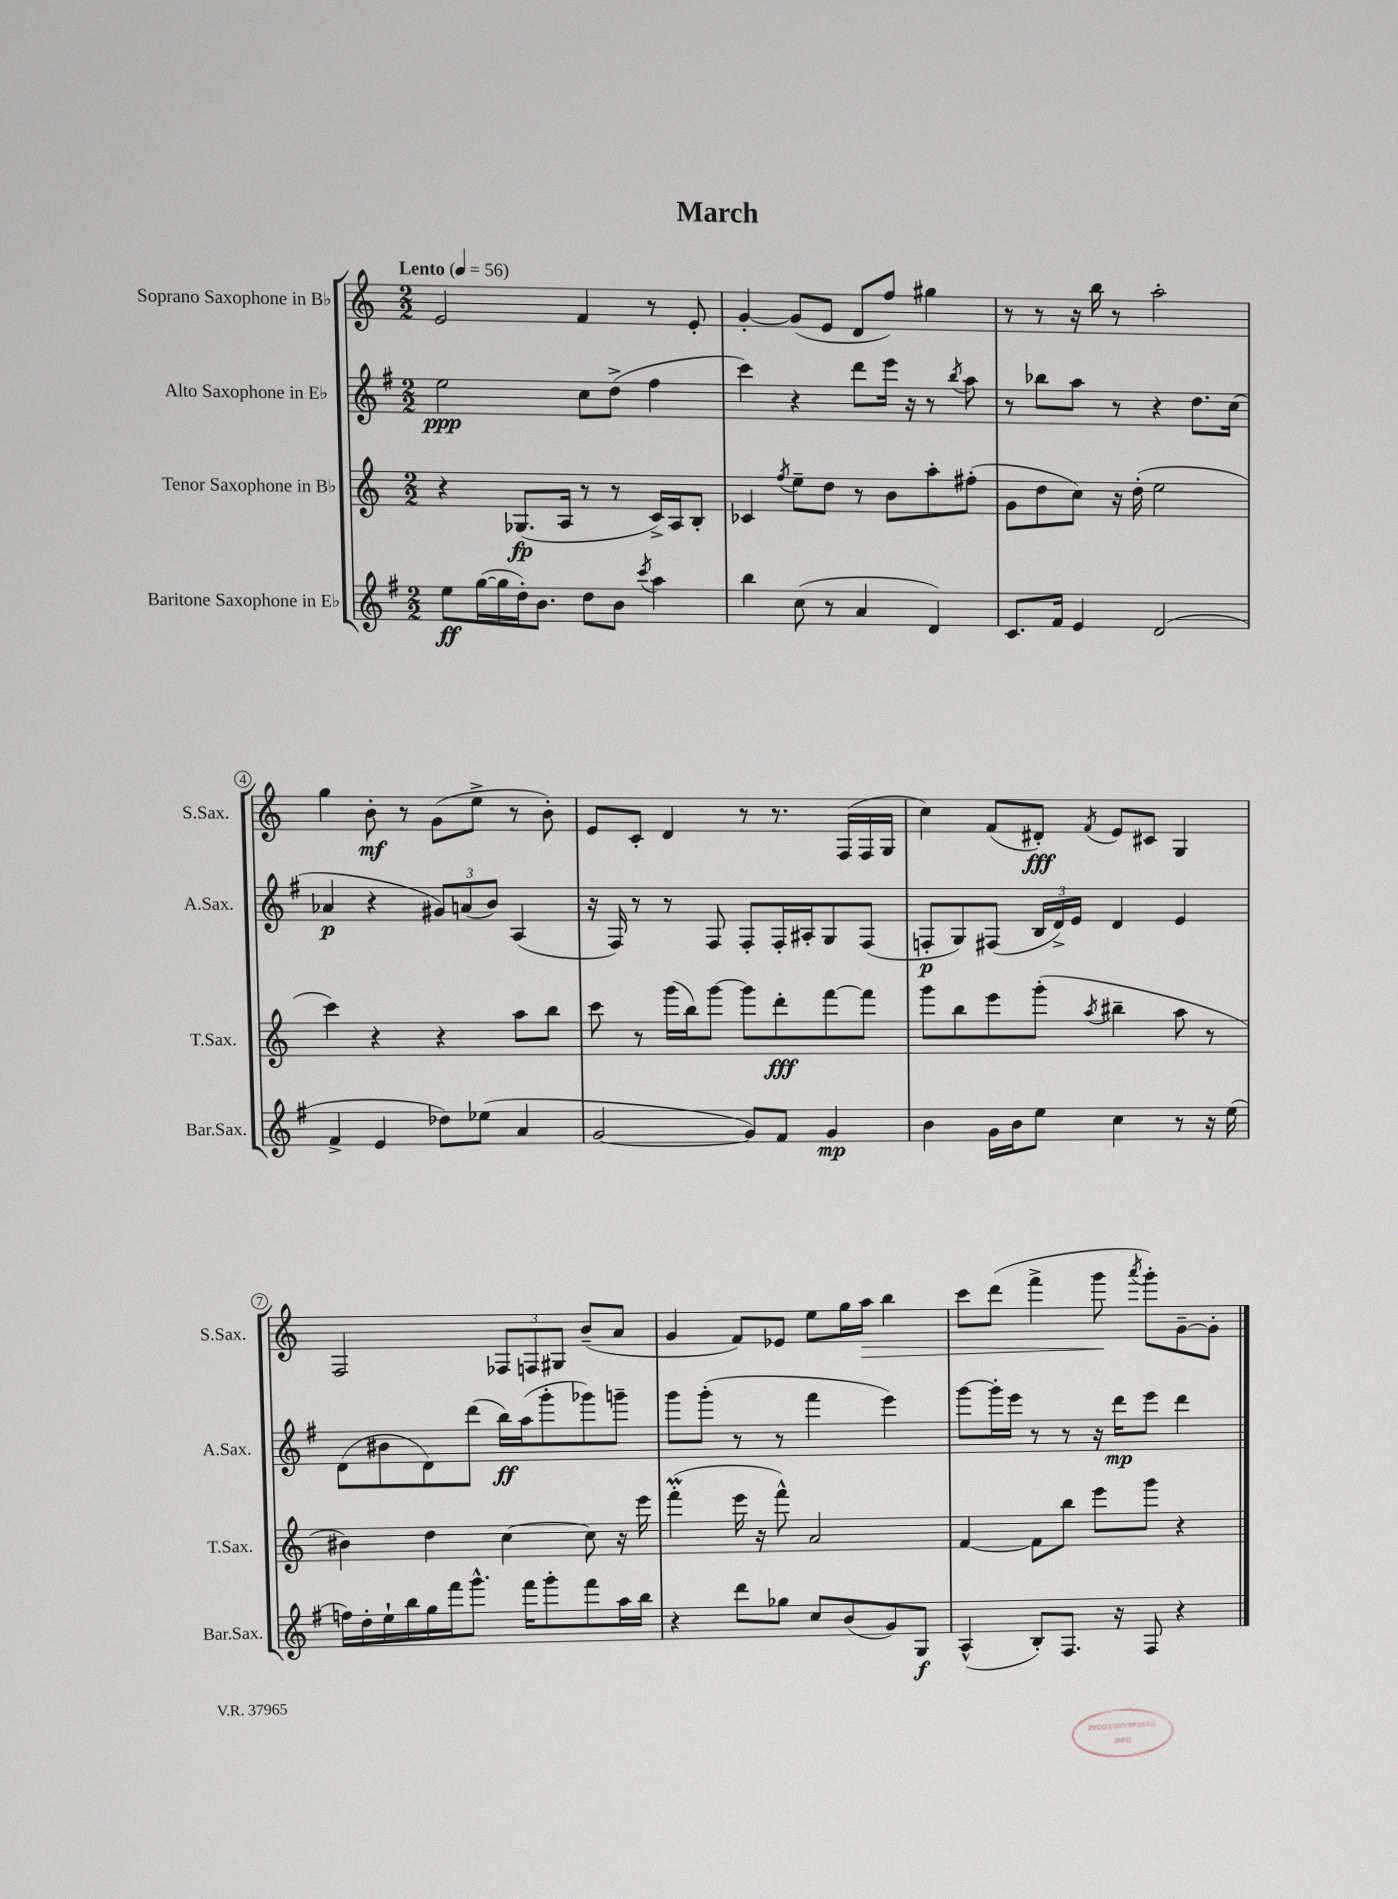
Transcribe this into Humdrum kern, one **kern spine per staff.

**kern	**kern	**kern	**kern
*staff4	*staff3	*staff2	*staff1
*clefG2	*clefG2	*clefG2	*clefG2
*k[f#]	*k[]	*k[f#]	*k[]
*M2/2	*M2/2	*M2/2	*M2/2
*MM56	*MM56	*MM56	*MM56
8ee	4r	2ee	2e
([16gg	.	.	.
16gg]	.	.	.
16dd')	(8.G-	.	.
8.b	.	.	.
.	16A	.	.
8dd	8r	8cc	4f
8b	8r	(8dd^	.
8qccc	.	.	.
4aa	16c^)	4ff#	8r
.	16A	.	.
.	8B'	.	8e'
=	=	=	=
4bb	4c-	4ccc)	[4g'
.	8qff	.	.
(8cc	8ee~	4r	(8g]
8r	8dd	.	8e
4a	8r	8ddd	8d
.	8b	16eee	8ff)
.	.	16r	.
4d)	8aa'	8r	4gg#
.	.	8qbb	.
.	(8ff#'	8aa	.
=	=	=	=
8.c	8g	8r	8r
.	8dd	8bb-	8r
16f#	.	.	.
4e	8cc)	8aa	16r
.	.	.	16bb
.	16r	8r	8r
.	(16dd'	.	.
(2d	2ee	4r	2aa'
.	.	8.dd	.
.	.	(16cc	.
=	=	=	=
4f#^	4ccc)	4a-	4gg
4e	4r	4r	8b'
.	.	.	8r
8dd-)	4r	12g#)	(8g
.	.	(12a	.
(8ee-	.	.	8ee^
.	.	12b)	.
4a	8aa	(4A	8r
.	8bb	.	8b')
=	=	=	=
[2g	8ccc	16r	8e
.	.	16F#)	.
.	8r	8r	8c'
.	(16ggg	8r	4d
.	16bb)	.	.
.	[8ggg	8F#	.
8g])	8ggg]	8F#'	8r
8f#	8ddd'	16F#'	8.r
.	.	16A#'	.
4g	[8fff	8G	.
.	.	.	(16F
.	8fff]	(8F#	16F
.	.	.	16G
=	=	=	=
4b	8ggg	8F'	4cc)
.	8bb	8G)	.
16g	8eee	(8F#	(8f
16b	.	.	.
8ee	(8ggg'	24B	8d#')
.	.	24d^)	.
.	.	24e	.
.	8qaa	.	8qf
4cc	4bb#~	4d	8e
.	.	.	8c#
8r	8aa	4e	4G
16r	8r	.	.
(16ee	.	.	.
=	=	=	=
16ff)	4b#)	(8d	2F
16dd'	.	.	.
16ee`	.	8b#	.
16bb	.	.	.
16gg	4dd	8d)	.
16fff#	.	.	.
8.ggg^^	.	(8ddd	.
.	[4cc	16bb)	12F-
16fff#	.	(16aa	.
.	.	.	12F
8ggg'	.	8ggg'	.
.	.	.	12G#
8fff#	8cc]	8ggg-)	(8b~
16aa	16r	8ggg~	8a
16bb	16eee	.	.
=	=	=	=
4r	(4fff'	8ggg	4g
.	.	(8ggg'	.
8ddd	16eee	8r	8f)
.	16r	.	.
8gg-	8fff^^)	8r	8e-
8cc	2a	4fff#	8ee
(8b	.	.	16gg
.	.	.	16aa
8g)	.	4eee)	4bb
8G	.	.	.
=	=	=	=
(4A^^	[4f	[8ggg	8ccc
.	.	16ggg']	(8ddd
.	.	16eee	.
8B')	8f]	8r	4fff^
8.F#	8bb	8r	.
.	8eee	16r	8ggg
16r	.	16ddd	.
.	.	.	8qaaa
8F#	8ggg	8eee	8ggg')
4r	4r	4ddd	[8g~
.	.	.	8g']
==	==	==	==
*-	*-	*-	*-
